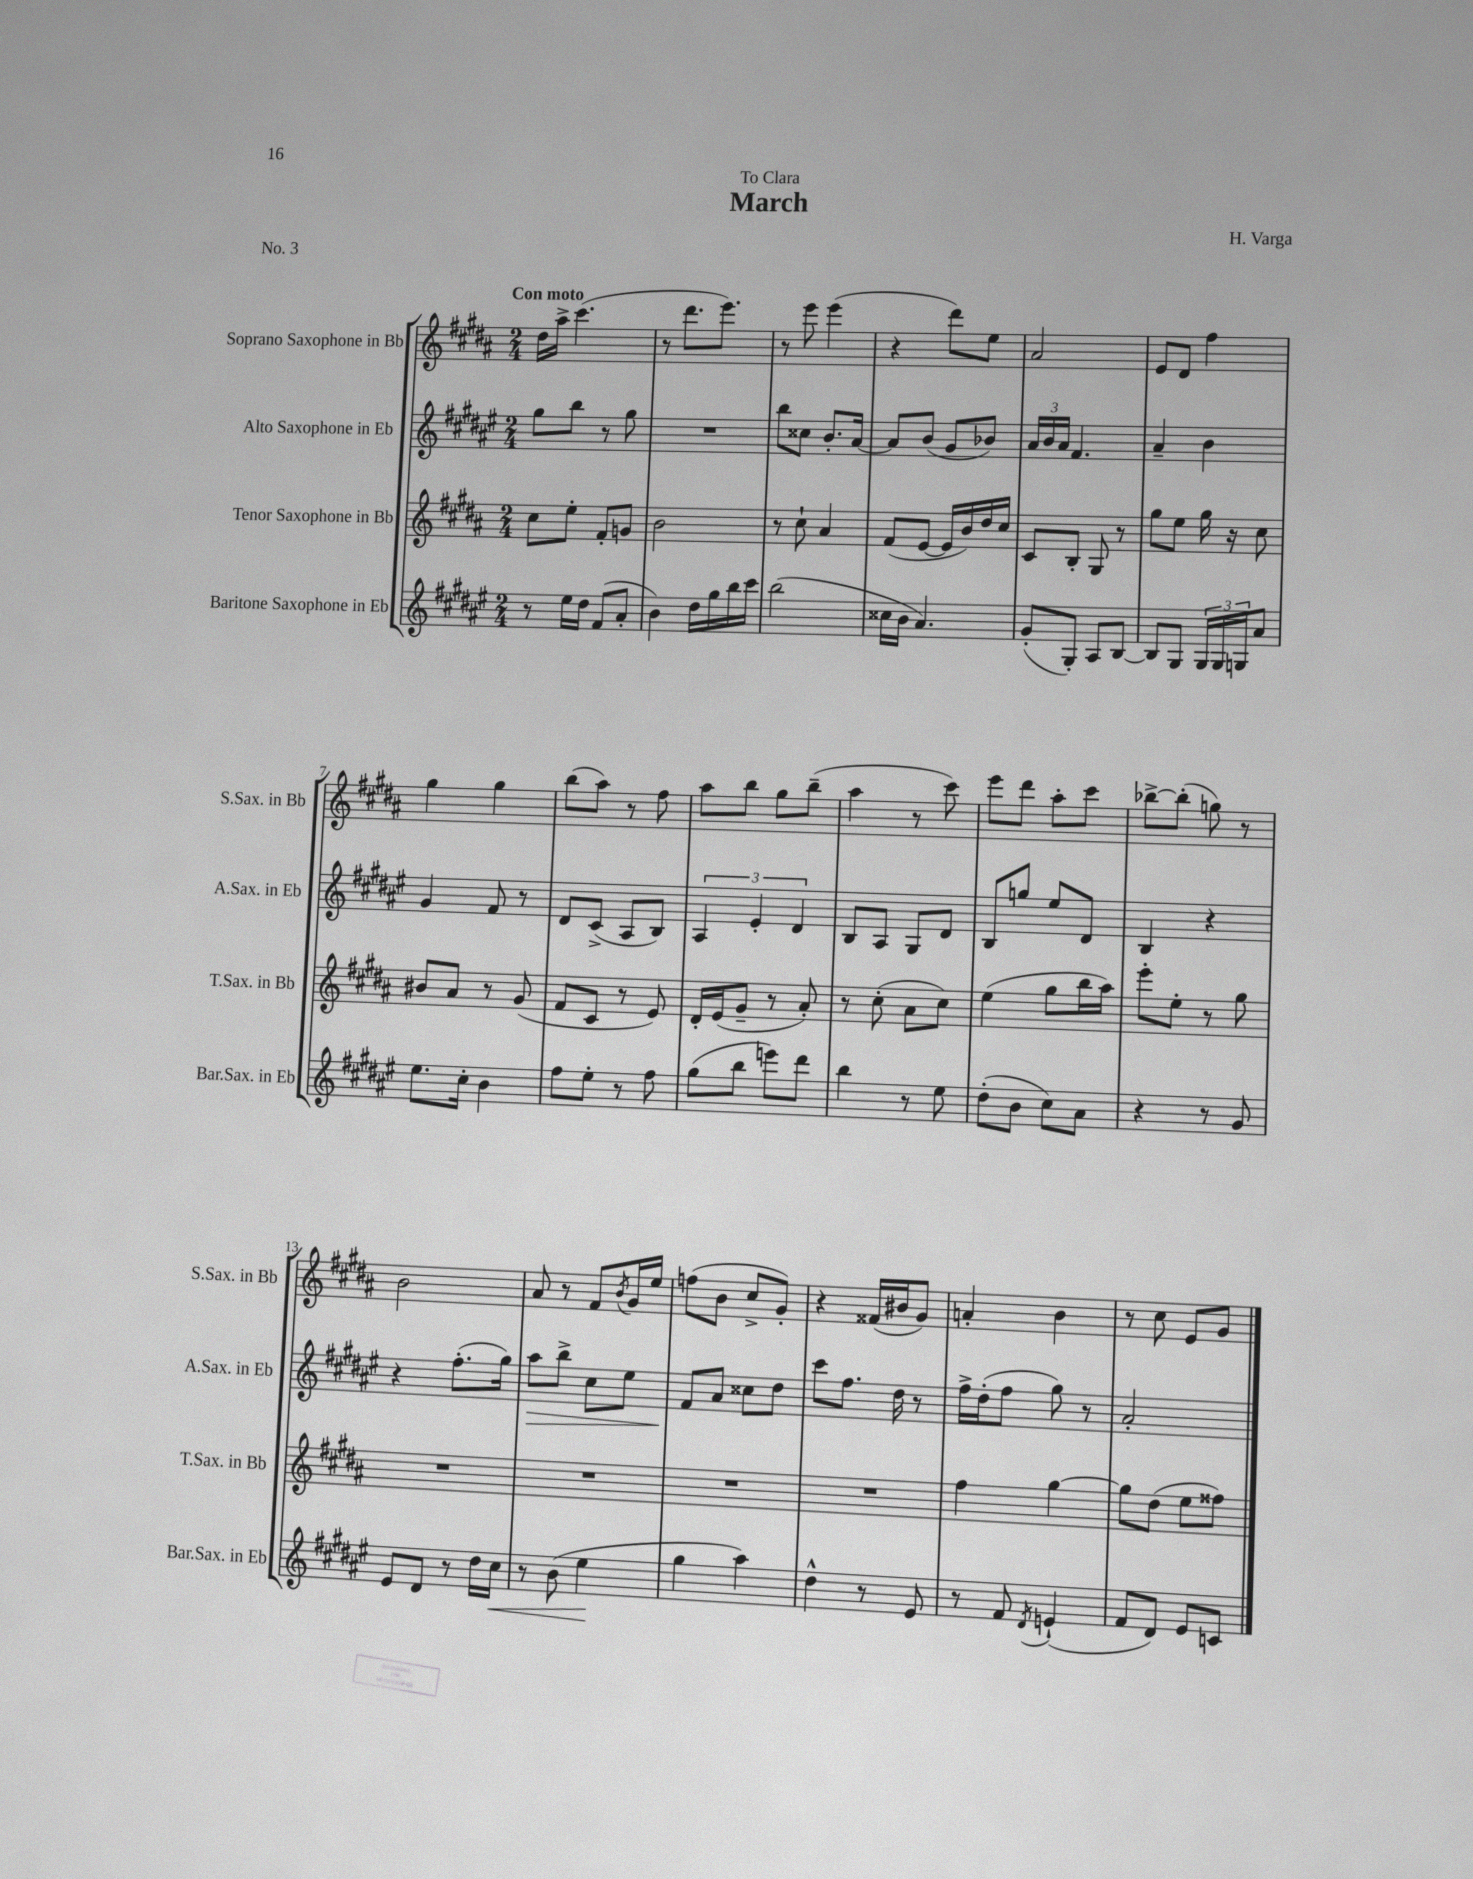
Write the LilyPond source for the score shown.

\header { title = "March" composer = "H. Varga" dedication = "To Clara" piece = "No. 3" }
<<
\new StaffGroup <<
\new Staff = "s0" \with { instrumentName = "Soprano Saxophone in Bb" shortInstrumentName = "S.Sax. in Bb" } {
    \clef treble \key b \major \numericTimeSignature \time 2/4 \tempo "Con moto"
    dis''16 ais''16-> cis'''4.( |
    r8 dis'''8. e'''8.) |
    r8 e'''8 e'''4( |
    r4 dis'''8) e''8 |
    ais'2 |
    e'8 dis'8 fis''4 |
    gis''4 gis''4 |
    b''8( ais''8) r8 fis''8 |
    ais''8 b''8 gis''8 b''8--( |
    ais''4 r8 cis'''8) |
    e'''8 dis'''8 ais''8-. cis'''8 |
    bes''8~-> bes''8-.( g''8) r8 |
    b'2 |
    ais'8 r8 fis'8 \acciaccatura { b'8 } gis'16 e''16 |
    f''8( b'8 cis''8-> gis'8-.) |
    r4 fisis'16( bis'16 gis'8) |
    a'4-. b'4 |
    r8 cis''8 e'8 gis'8 \bar "|." |
}
\new Staff = "s1" \with { instrumentName = "Alto Saxophone in Eb" shortInstrumentName = "A.Sax. in Eb" } {
    \clef treble \key fis \major \numericTimeSignature \time 2/4
    gis''8 b''8 r8 gis''8 |
    R2 |
    b''8 cisis''8 b'8.-. ais'16~ |
    ais'8 b'8( gis'8 bes'8) |
    \tuplet 3/2 { ais'16 b'16 ais'16 } fis'4. |
    ais'4-- b'4 |
    gis'4 fis'8 r8 |
    dis'8 cis'8->( ais8 b8) |
    \tuplet 3/2 { ais4 eis'4-. dis'4 } |
    b8 ais8 gis8 dis'8 |
    b8 g''8 eis''8 dis'8 |
    b4 r4 |
    r4 fis''8.-.( gis''16) |
    ais''8\> b''8-> cis''8 eis''8 |
    fis'8\! ais'8 cisis''8 dis''8 |
    cis'''8 fis''8. dis''16 r8 |
    fis''16-> dis''16-.( fis''8 gis''8) r8 |
    ais'2-. \bar "|." |
}
\new Staff = "s2" \with { instrumentName = "Tenor Saxophone in Bb" shortInstrumentName = "T.Sax. in Bb" } {
    \clef treble \key b \major \numericTimeSignature \time 2/4
    cis''8 e''8-. fis'8-. g'8 |
    b'2 |
    r8 cis''8-! ais'4 |
    fis'8( e'8~ e'16 b'16) dis''16 cis''16 |
    cis'8 b8-. gis8 r8 |
    gis''8 e''8 gis''16 r16 cis''8 |
    bis'8 ais'8 r8 gis'8( |
    fis'8 cis'8 r8 e'8) |
    dis'16-. e'16( gis'8-- r8 ais'8-.) |
    r8 cis''8-.( ais'8 cis''8) |
    e''4( gis''8 b''16 ais''16) |
    e'''8-. e''8-. r8 gis''8 |
    R2 |
    R2 |
    R2 |
    R2 |
    fis''4 gis''4~ |
    gis''8 dis''8( e''8 fisis''8) \bar "|." |
}
\new Staff = "s3" \with { instrumentName = "Baritone Saxophone in Eb" shortInstrumentName = "Bar.Sax. in Eb" } {
    \clef treble \key fis \major \numericTimeSignature \time 2/4
    r8 eis''16 dis''16 fis'8( ais'8-. |
    b'4) dis''16 gis''16 b''16 cis'''16 |
    b''2( |
    cisis''16 b'16 ais'4.) |
    gis'8-.( gis8-.) ais8 b8~ |
    b8 gis8 \tuplet 3/2 { gis16 gis16 g16 } ais'8 |
    eis''8. cis''16-. b'4 |
    fis''8 eis''8-. r8 fis''8 |
    gis''8( b''8 e'''8) dis'''8 |
    b''4 r8 eis''8 |
    dis''8-.( b'8 cis''8) ais'8 |
    r4 r8 gis'8 |
    eis'8 dis'8 r8 dis''16 cis''16\< |
    r8 b'8( eis''4\! |
    gis''4 ais''4) |
    dis''4-^ r8 eis'8 |
    r8 fis'8 \acciaccatura { dis'8 } e'4-!( |
    fis'8 dis'8) eis'8 c'8 \bar "|." |
}
>>
>>
